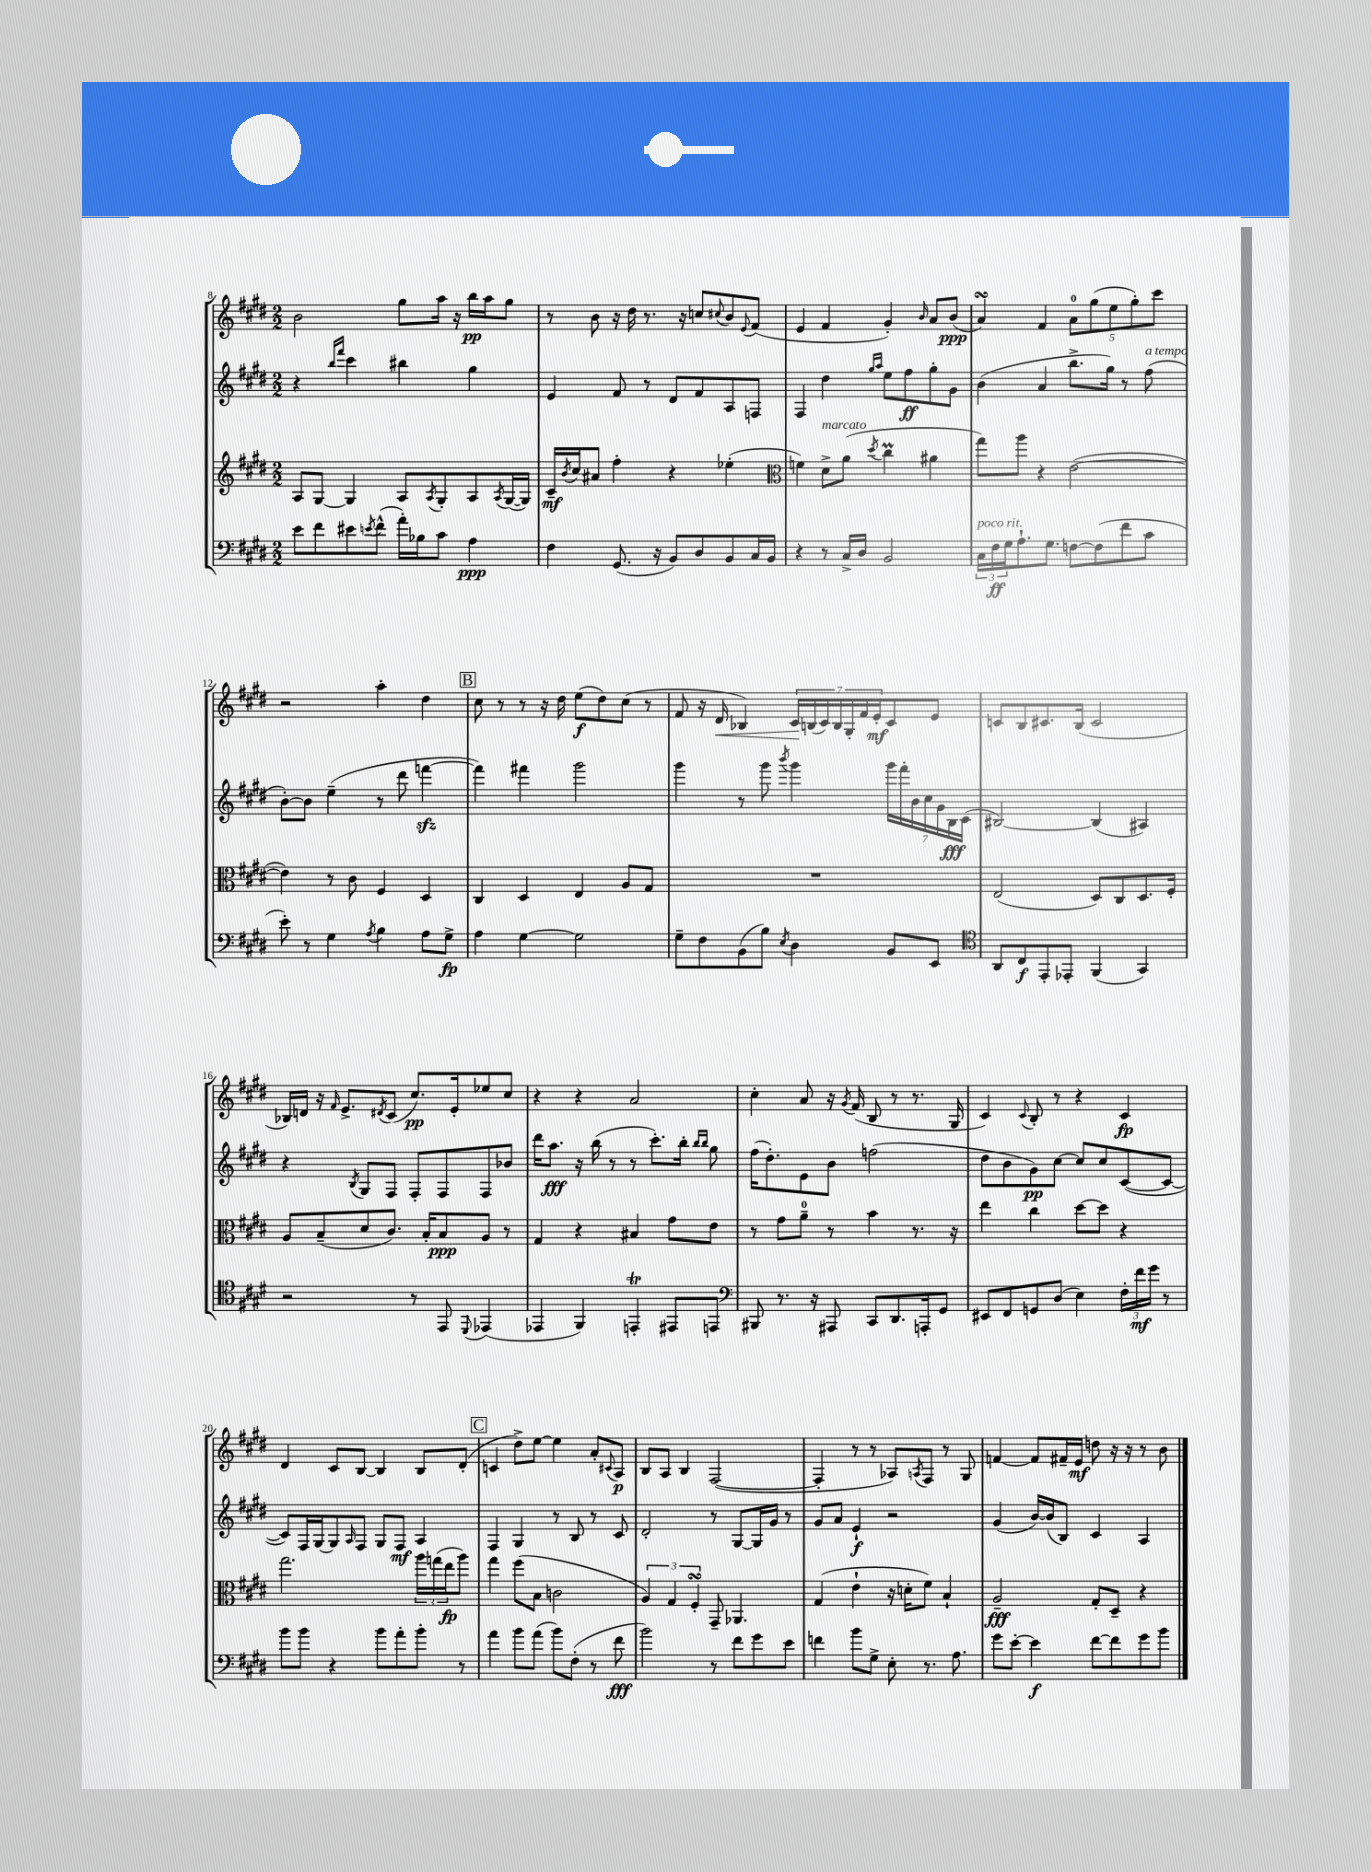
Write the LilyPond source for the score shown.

<<
\new StaffGroup <<
\new Staff = "s0" {
    \clef treble \key e \major \numericTimeSignature \time 2/2
    b'2 gis''8 a''16 r16 b''16\pp a''16 gis''8 |
    r8 b'8 r16 dis''16 r8. r16 c''8 \appoggiatura { cis''8 } b'8 \appoggiatura { e'8 } fis'8( |
    e'4 fis'4 gis'4-.) \grace { b'16 } a'8 b'8\ppp( |
    a'4\turn) fis'4 \tuplet 5/4 { a'8-0 gis''8( e''8 gis''8-.) cis'''8 } |
    r2 a''4-. dis''4 |
    \mark \markup { \box "B" } cis''8 r8 r8 r16 dis''16 e''8\f( dis''8) cis''8( r8 |
    fis'8 r16 dis'16\< bes4) \tuplet 7/4 { cis'16\! b16( cis'16) b16 gis16-. fis'16 e'16-.\mf } cis'8 e'8 |
    c'8 b8 cis'8. b16( cis'2 |
    bes16) d'16 r16 \grace { fis'16 } e'8.-> \acciaccatura { dis'8 } cis'8( cis''8.\pp) e'16-. ees''8 cis''8 |
    r4 r4 a'2 |
    cis''4-. a'8 r16 \acciaccatura { gis'8 } fis'16( b8 r8 r8. gis16 |
    cis'4) \appoggiatura { cis'8 } b8-. r8 r4 cis'4\fp |
    dis'4 cis'8 b8~ b4 b8 dis'8-.( |
    \mark \markup { \box "C" } c'4 dis''8->) e''8~ e''4 a'8-. \appoggiatura { cis'8 } a8\p |
    b8 a8 b4 fis2~( |
    fis4-. r8 r8 aes8) \acciaccatura { a8 } fis8 r8 gis8 |
    f'4~ f'8 fis'16-- e'16\mf d''8 r16 r16 r8 b'8 \bar "|." |
}
\new Staff = "s1" {
    \clef treble \key e \major \numericTimeSignature \time 2/2
    r4 \grace { b''16 fis'''16 } cis'''4 bis''4 gis''4 |
    e'4 fis'8 r8 dis'8 fis'8 a8 f8 |
    fis4 dis''4 \grace { gis''16 a''16 } e''8 fis''8\ff gis''8-. gis'8 |
    b'4( a'4 b''8.-> gis''16) r8 fis''8^\markup { \italic "a tempo" }( |
    b'8~-.) b'8 e''4--( r8 dis'''8 f'''4~\sfz |
    \mark \markup { \box "B" } f'''4) fis'''4 gis'''2 |
    gis'''4 r8 gis'''8 \acciaccatura { b'''8 } gis'''4 \tuplet 7/4 { gis'''16 fis'''16-. b'16 cis''16 gis'16 b16\fff cis'16( } |
    bis2~) bis4( ais4) |
    r4 \acciaccatura { b8 } gis8 fis8 fis8-. fis8 fis8 bes'8 |
    dis'''16 a''8.\fff r16 b''16( r8 r8 cis'''8.-.) b''16-. \grace { b''16 b''16 } gis''8 |
    fis''16( dis''8.-.) e'8 b'8 f''2( |
    dis''8 b'8 gis'8\pp) cis''8~ cis''8 cis''8 cis'8~( cis'8~ |
    cis'8) fis16 gis16~ gis8 \grace { a16 } fis8 gis8 fis8\mf a4 |
    \mark \markup { \box "C" } fis4 gis4 r8 b8 r8 cis'8 |
    dis'2-. r8 gis8~ gis16 gis'16 r8 |
    gis'8 a'8 e'4-!\f r2 |
    gis'4( b'16~) b'16( b8) cis'4 a4 \bar "|." |
}
\new Staff = "s2" {
    \clef treble \key e \major \numericTimeSignature \time 2/2
    a8 gis8~ gis4 a8 \acciaccatura { a8 } gis8-. a8 \acciaccatura { a8 } gis16~( gis16) |
    cis'16--\mf \acciaccatura { b'8 } cis''16 ais'8 fis''4-. r4 ees''4-.( |
    \clef alto f'4) dis'8->^\markup { \italic "marcato" } a'8( \acciaccatura { dis''8 } cis''4\prall ais'4 |
    gis''8) a''8 r4 e'2~( |
    e'4) r8 cis'8 fis4 dis4 |
    \mark \markup { \box "B" } cis4 dis4 e4 a8 gis8 |
    R1 |
    e2( dis8) cis8 dis8. fis16-. |
    a8 b8--( dis'8 cis'8.) b16-. b8\ppp a8 r8 |
    gis4 r4 bis4 gis'8 e'8 |
    r8 gis'8 a'8-0-- r8 b'4 r8. r16 |
    e''4 cis''4 dis''8~ dis''8 r4 |
    gis''2. \tuplet 3/2 { a''16 g''16( e''16\fp } a''8) |
    \mark \markup { \box "C" } gis''4 fis''8( b8 c'2 |
    \tuplet 3/2 { a4) gis4 fis4-.\turn } gis,8-- aes,4. |
    gis4( e'4-! r16 d'16-. fis'8) b4-! |
    a2--\fff gis8-. dis8-- r4 \bar "|." |
}
\new Staff = "s3" {
    \clef bass \key e \major \numericTimeSignature \time 2/2
    e'8 fis'8 eis'8 \acciaccatura { e'8 } fis'8-^( a'16-.) bes16 cis'8 a4\ppp |
    fis4 gis,8.( r16 b,8) dis8 b,8 cis16 b,16 |
    r4 r8 cis16-> dis16 b,2 |
    \tuplet 3/2 { cis16^\markup { \italic "poco rit." } fis16\ff gis16 } a8.-! gis8. f8~ f8( fis'8 cis'8 |
    e'8-.) r8 gis4 \acciaccatura { a8 } b4 a8 gis8->\fp |
    \mark \markup { \box "B" } a4 gis4~ gis2 |
    gis8-- fis8 b,8( b8) \acciaccatura { e8 } dis4 b,8 e,8 |
    \clef tenor a,8 cis8\f e,8-. ees,8-. fis,4( gis,4) |
    r2 r8 e,8 \appoggiatura { dis,8 } ees,4( |
    ees,4 fis,4) e,4-.\trill eis,8 e,8 |
    \clef bass bis,,8 r8. r16 ais,,8 cis,8 dis,8. a,,16-. gis,8 |
    eis,8 fis,8 g,8 dis8( e4) \tuplet 3/2 { fis16-. fis'16\mf gis'16 } r8 |
    b'8 b'8 r4 b'8 a'8-. b'8-. r8 |
    \mark \markup { \box "C" } a'4 b'8 a'8( b'8) fis8-.( r8 fis'8\fff |
    b'2) r8 fis'8 gis'8 e'8 |
    f'4 b'8 gis8-> e8-. r8. a8. |
    gis'8 e'8~-. e'4\f fis'8~ fis'8 gis'8 b'8 \bar "|." |
}
>>
>>
\layout { \context { \Score currentBarNumber = #8 } }
